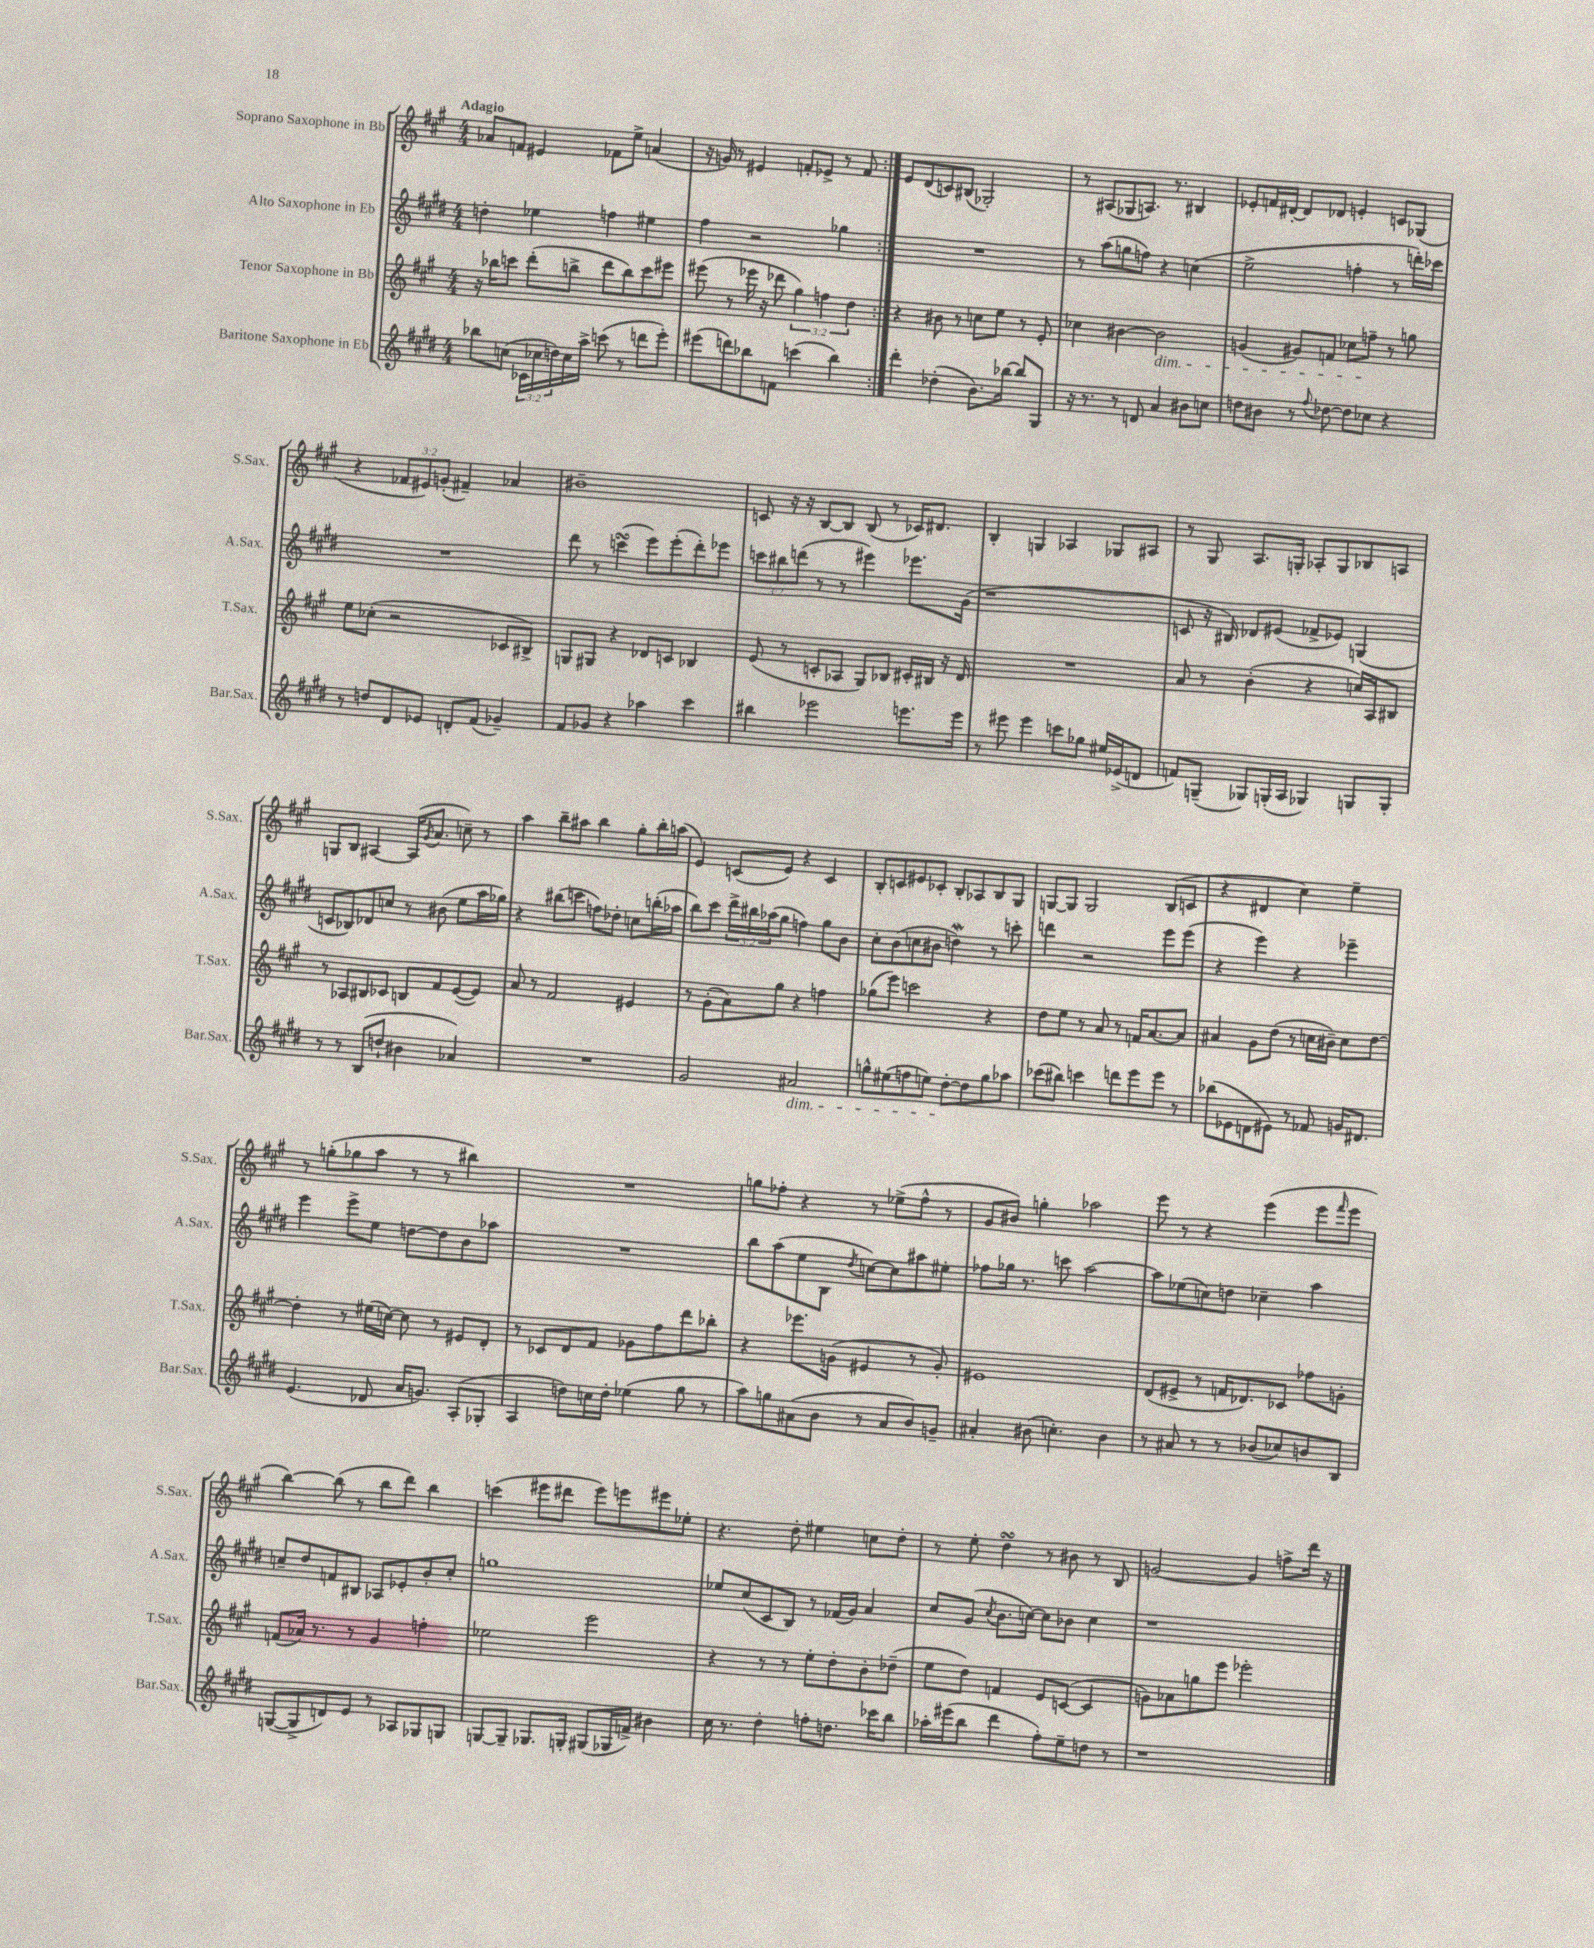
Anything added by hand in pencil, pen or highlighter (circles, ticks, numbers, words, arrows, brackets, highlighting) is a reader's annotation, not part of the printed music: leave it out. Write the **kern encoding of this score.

**kern	**kern	**kern	**kern
*staff4	*staff3	*staff2	*staff1
*clefG2	*clefG2	*clefG2	*clefG2
*k[f#c#g#d#]	*k[f#c#g#]	*k[f#c#g#d#]	*k[f#c#g#]
*M4/4	*M4/4	*M4/4	*M4/4
8bb-	16r	4dd'	8a-
.	16bb-	.	.
(8cc	8ccc	.	8f
24c-	(8ddd'	4ee-	4e#
24cc-	.	.	.
24dd)	.	.	.
16cc-	8bb^	.	.
16aa^	.	.	.
(8ccc	8ddd	4ff	8f-
8r	8bb)	.	8ee^
8ddd	8ccc	4ee#	(4a
8eee')	8eee#	.	.
=	=	=	=
(8eee#	(8eee#	4ff#	16r
.	.	.	16g)
8ddd)	8r	.	8r
8bb-	16eee-	2r	4e#
.	16r	.	.
8f	8ddd-	.	.
(4ccc	6gg#)	.	8f'
.	.	.	8e-^
.	6ff	.	.
4bb-)	.	4gg-	8r
.	6dd	.	.
.	.	.	8f
=:|!	=:|!	=:|!	=:|!
4ddd#'	4r	1r	8e
.	.	.	(8d
(4dd-'	8b#	.	8c)
.	8r	.	(8B#
8.b)	8cc	.	2G-')
.	8ee	.	.
[16bb-	.	.	.
8bb-]	8r	.	.
8G#	8e'	.	.
=	=	=	=
16r	4cc-	8r	8r
8.r	.	.	.
.	.	(8aa	(8A#
8r	[4b#	8gg	8G-
8d	.	8ff)	8.A)
4a	2b#]	4r	.
.	.	.	8.r
8b#	.	(4cc	4B#
8cc	.	.	.
=	=	=	=
8dd	(4g	2ee^	8e-'
8b#	.	.	16f
.	.	.	[16d#'
8r	8g#)	.	8d#]
8qqff#	.	.	.
[8dd-	8f	.	8d-
8dd-]	8cc-	4ff'	4e'
8cc-	8ff~	.	.
4r	8r	8r	8c
.	8gg	16ddd')	(8G-
.	.	16ccc-	.
=	=	=	=
8r	8ee	1r	4r
8dd	(8cc-'	.	.
8d#	2r	.	12f-
.	.	.	12e#)
8e-	.	.	.
.	.	.	(12g'
8d'	.	.	4f#~)
(8f#	.	.	.
4g-~)	8c-	.	4a-
.	8B#^)	.	.
=	=	=	=
8f#	8G	8ddd#	1b#~
8g-	8G#	8r	.
4r	4r	(4ccc	.
4aa-	8d-	8eee)	.
.	8c	(8eee'	.
4ccc#	4B-	8ddd#')	.
.	.	8eee-	.
=	=	=	=
4bb#	(8e	12ccc	8c
.	.	12bb#	.
.	8r	.	16r
.	.	(12ddd	.
.	.	.	16r
2eee-	8c'	8r	[8B
.	8A-	8r	8B]
.	8G#)	4eee#)	(8B
.	8B-	.	8r
8.eee	16c#'	8.eee-	16c-)
.	16B#	.	8.d#
.	16r	.	.
16eee	16d	(16g#	.
=	=	=	=
8r	1r	1r	4B'
8eee#	.	.	.
4eee#	.	.	4G
8ccc	.	.	4A-
8gg-	.	.	.
16ee#	.	.	8G-
(16e-^	.	.	.
8d	.	.	8A#
=	=	=	=
8f)	8a	8c	8r
(8G~	8r	16r	8G#
.	.	16B#)	.
8G-)	(4b'	8d-	8.A
(16G'	.	(8e#	.
16A	.	.	16G'
4G-)	4r	8f-^	8A-'
.	.	8e-)	8G
8G	16cc)	(4G	8B-
.	16A	.	.
8G'	8B#	.	8A
=	=	=	=
8r	8r	8c	8G
8r	8A-	8B-)	8B
(8B	8B#	8d-	[4A#
8dd`	8c-	8cc	.
4b#	8B	8r	(16A#]
.	.	.	8qg#
.	.	.	8.a
.	8f#	(8b#	.
4a-)	([8e	8ee	8cc~)
.	8e])	16aa	8r
.	.	16gg-)	.
=	=	=	=
1r	8a	4r	4aa
.	8r	.	.
.	2f#	(8bb#	8bb~
.	.	8ccc	8aa#
.	.	8ff)	4bb
.	.	8dd-'	.
.	4e#	8cc	8gg#'
.	.	(16bb'	16bb'
.	.	16aa-	(16aa
=	=	=	=
2g#	8r	8bb)	4e)
.	(8g#'	8ccc#	.
.	8a)	24ddd#^	(8c
.	.	24bb#	.
.	.	(24aa-	.
.	8gg#	8gg#	8e)
2a#	4r	4ff)	4r
.	4ff	8gg#	4c
.	.	8b	.
=	=	=	=
8gg^^	(8gg-	8cc#'	8B'
(8ee#	8eee)	(8b	8c
8ff	2ccc	8cc	8e#
8ee)	.	8b#	8c-'
[8dd#'	.	4dd)	8B'
8dd#]	.	.	8A-
8gg	4r	8r	8B
8aa-	.	8ccc'	8G#
=	=	=	=
(8ccc-	8dd	4ddd	[8G
8bb#)	8ee	.	8G]
4ccc	8r	2r	2G
.	8a	.	.
8ddd	8r	.	.
8eee	16f	.	.
.	[8.a	.	.
8eee	.	8eee	(8B
8r	8a]	(8eee	8c
=	=	=	=
(8bb-	4a#	4r	4r
8e-	.	.	.
8d	8g#	4eee)	4d#
8e#)	(8dd	.	.
8r	8r	4r	4cc#)
8f-	16cc	.	.
.	16b#~)	.	.
16g	8cc	4eee-~	4ee~
8.d#	.	.	.
.	[8dd	.	.
=	=	=	=
(4.e	4dd']	4eee	8r
.	.	.	(8gg'
.	8r	8eee^	8gg-
8d-	(16ee#	8ee	8aa
.	[16cc)	.	.
16a	8cc]	[8dd	8r
8.g)	.	.	.
.	8r	8dd]	8r
(8A'	8e#	8b	4bb#)
8G-'	8d'	8aa-	.
=	=	=	=
4A	8r	1r	1r
.	8c-	.	.
8dd)	8d	.	.
16cc	8f#	.	.
16dd'	.	.	.
(4ee-	8g-	.	.
.	8ff#	.	.
8gg#	8ddd	.	.
8r	8bb-'	.	.
=	=	=	=
8aa)	4r	8bb	8gg
8gg	.	(8aa	8ff-'
(8a#	8.eee-	8ee	4r
8b	.	8B	.
.	(16g	.	.
.	.	8qdd#	.
8r	4e#	[8cc)	8r
8a#	.	8cc]	(8ee-^
8b)	8r	8aa#	8ff-^^
8g~	8g')	8ee#'	8r
=	=	=	=
4a#'	1e#	8ff-	8g#
.	.	16gg-	8b#)
.	.	8.r	.
(8b#	.	.	4gg'
4.cc')	.	8ccc	.
.	.	[2aa	2aa-
4b#	.	.	.
=	=	=	=
8r	(8d	8aa]	8eee
8a#	8e#^	(8ee-	8r
8r	8r	8cc)	4r
8r	16f	8dd	.
.	8.d-)	.	.
(8b-	.	4cc-~	(4eee
8cc-)	8c-	.	.
8b	8ff-	4aa	8eee
.	.	.	16qqfff#
8B	8g'	.	8eee
=	=	=	=
([8G	(8f	8cc~	[4bb)
8G^]	16a-)	8dd#	.
.	8.r	.	.
8d)	.	8f	(8bb]
8e	8r	8B#	8r
8r	4g#	8A-	8bb
8A-	.	8e-'	8ddd)
8G-	4ff'	8b'	4bb
8G	.	8cc'	.
=	=	=	=
[8G	2ee-	1gg	(4ccc
8G~]	.	.	.
8.G-	.	.	8eee#
.	.	.	8ddd#
16G'	.	.	.
(8G#	2eee	.	8eee#)
16G-	.	.	8eee
16f^)	.	.	.
4b#	.	.	8eee#
.	.	.	8ee-'
=	=	=	=
16cc#	4r	8ee-	4.r
8.r	.	.	.
.	.	(8cc#	.
4dd#'	8r	8c#	.
.	8r	8B)	8dd'
8ff'	8ee'	8r	4ee#
8.dd	8dd'	(16f-	.
.	.	16g#)	.
.	8b'	4a	8cc
16ccc-	.	.	.
8bb	(8dd-~	.	8dd'
=	=	=	=
16aa-'	8ee	8cc#	8r
(16eee#	.	.	.
8bb	8dd)	(8g#	8ee'
.	.	8qcc#	.
4ddd#	4f	8.b	4dd
.	.	[16cc)	.
8ff#')	8e	8cc]	8r
8ee~	([8c	8b-	8b#
8dd	4c]	4cc	8r
8r	.	.	8B
=	=	=	=
1r	8g)	1r	[2g
.	8a-	.	.
.	8gg	.	.
.	8eee	.	.
.	2eee-'	.	4g]
.	.	.	8ff^
.	.	.	16ddd
.	.	.	16r
==	==	==	==
*-	*-	*-	*-
